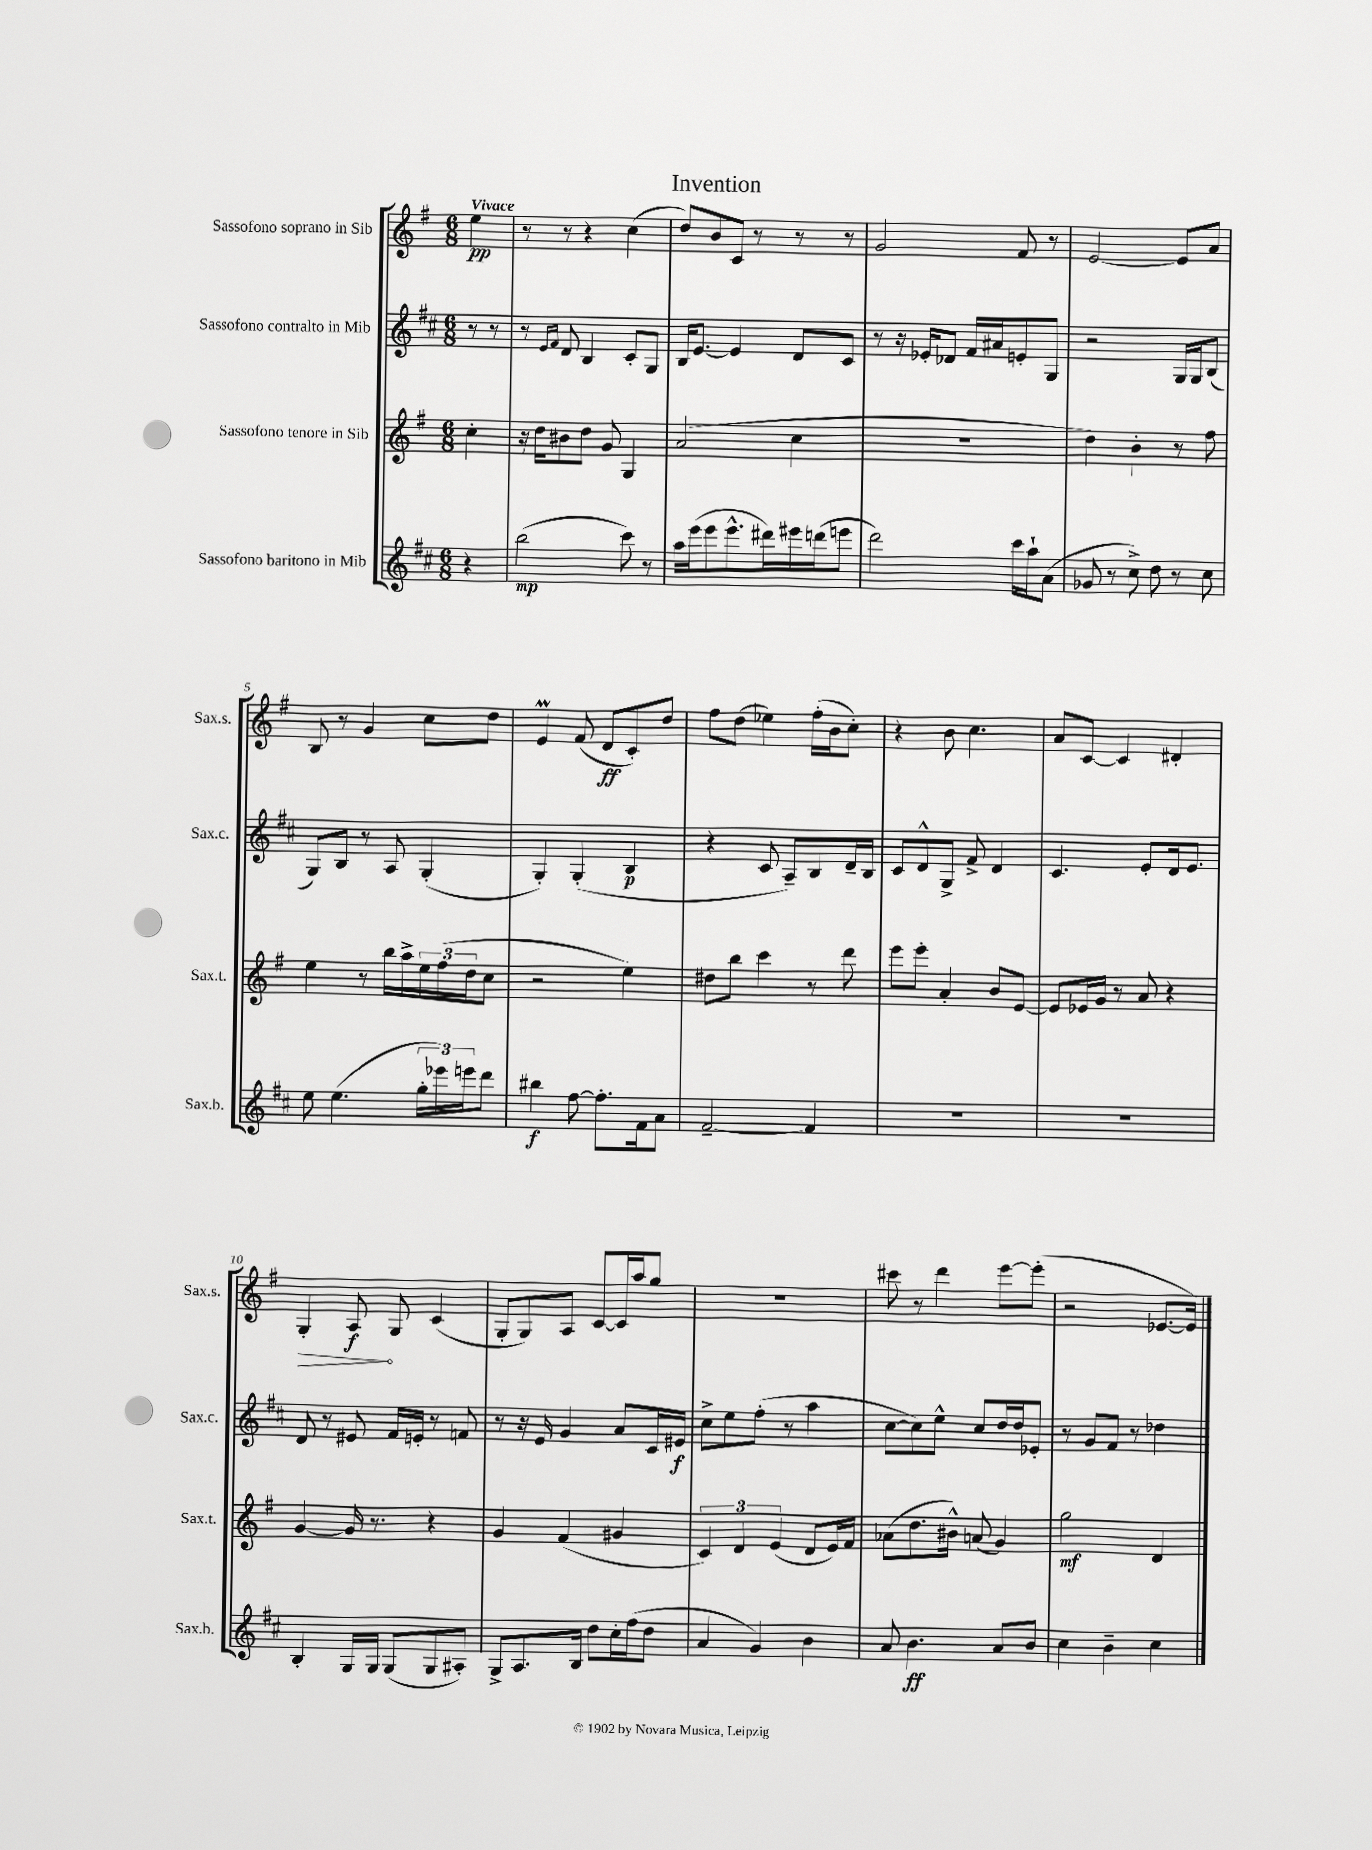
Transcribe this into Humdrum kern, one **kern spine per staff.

**kern	**dynam	**kern	**dynam	**kern	**dynam	**kern	**dynam
*part4	*part4	*part3	*part3	*part2	*part2	*part1	*part1
*staff4	*staff4	*staff3	*staff3	*staff2	*staff2	*staff1	*staff1
*I"Sassofono baritono in Mib	*	*I"Sassofono tenore in Sib	*	*I"Sassofono contralto in Mib	*	*I"Sassofono soprano in Sib	*
*I'Sax.b.	*	*I'Sax.t.	*	*I'Sax.c.	*	*I'Sax.s.	*
*clefG2	*	*clefG2	*	*clefG2	*	*clefG2	*
*k[f#c#]	*	*k[f#]	*	*k[f#c#]	*	*k[f#]	*
*M6/8	*	*M6/8	*	*M6/8	*	*M6/8	*
=	=	=	=	=	=	=	=
!	!	!	!	!	!	!LO:TX:a:B:t=Vivace	!
4r	.	4cc'\	.	8r	.	4ee\	pp
.	.	.	.	8r	.	.	.
=1	=1	=1	=1	=1	=1	=1	=1
(2bb\	mp	16r	.	8r	.	8r	.
.	.	16dd\KL	.	.	.	.	.
.	.	.	.	16qqe/LL	.	.	.
.	.	.	.	16qqf#/JJ	.	.	.
.	.	8b#X\	.	8d/	.	8r	.
.	.	8dd\J	.	4B/	.	4r	.
.	.	8g/	.	.	.	.	.
8ccc#\)	.	4G/	.	8c#'/L	.	(4cc\	.
8r	.	.	.	8G/J	.	.	.
=2	=2	=2	=2	=2	=2	=2	=2
16aa\LL	.	(2a/	.	16B/KL	.	8dd/L)	.
(16eee\J	.	.	.	[8.e/J	.	.	.
8eee\	.	.	.	.	.	8b/	.
8.eee^^\	.	.	.	4e/]	.	8c/J	.
.	.	.	.	.	.	8r	.
16ddd#X\L)	.	.	.	.	.	.	.
16eee#X\	.	4cc\	.	8d/L	.	8r	.
(16dddn\J	.	.	.	.	.	.	.
8eeen\J	.	.	.	8c#/J	.	8r	.
=3	=3	=3	=3	=3	=3	=3	=3
2ddd\)	.	2.r	.	8r	.	2g/	.
.	.	.	.	16r	.	.	.
.	.	.	.	16e-X'/KL	.	.	.
.	.	.	.	8d-X/J	.	.	.
.	.	.	.	16f#/LL	.	.	.
.	.	.	.	16a#X/J	.	.	.
16ccc#\LL	.	.	.	8en'/	.	8f#/	.
16aa`\J	.	.	.	.	.	.	.
(8a\J	.	.	.	8G/J	.	8r	.
=4	=4	=4	=4	=4	=4	=4	=4
8g-X/	.	4dd\)	.	2r	.	[2e/	.
8r	.	.	.	.	.	.	.
8cc#^\)	.	4b'\	.	.	.	.	.
8dd\	.	.	.	.	.	.	.
8r	.	8r	.	16G/LL	.	8e/L]	.
.	.	.	.	16G/J	.	.	.
8cc#\	.	8ff#\	.	(8B/J	.	8a/J	.
!!LO:LB:g=z
=5	=5	=5	=5	=5	=5	=5	=5
8ee\	.	4ee\	.	8G/L)	.	8B/	.
(4.ee\	.	.	.	8B/J	.	8r	.
.	.	8r	.	8r	.	4g/	.
.	.	16bb\LL	.	8A/	.	.	.
.	.	16aa^\	.	.	.	.	.
24gg'\LL	.	24ee\	.	(4G'/	.	8cc\L	.
24eee-X\)	.	(24ff#\	.	.	.	.	.
24eeen\J	.	24dd\J	.	.	.	.	.
8ddd\J	.	8cc\J	.	.	.	8dd\J	.
=6	=6	=6	=6	=6	=6	=6	=6
4bb#X\	f	2r	.	4G'/)	.	4eM/	.
[8ff#\	.	.	.	(4G'/	.	(8f#/	.
8.ff#'\L]	.	.	.	.	.	8d/L	ff
.	.	4ee\)	.	4B/	p	8c'/)	.
16f#\k	.	.	.	.	.	.	.
8a\J	.	.	.	.	.	8dd/J	.
=7	=7	=7	=7	=7	=7	=7	=7
[2f#~/	.	8dd#X\L	.	4r	.	8ff#\L	.
.	.	8bb\J	.	.	.	(8dd\J	.
.	.	4ccc\	.	8c#/	.	4ee-X\)	.
.	.	.	.	8A~/L)	.	.	.
4f#/]	.	8r	.	8B/	.	(16ff#'\LL	.
.	.	.	.	.	.	16b\J	.
.	.	8ddd\	.	16d~/L	.	8cc'\J)	.
.	.	.	.	16B/JJ	.	.	.
=8	=8	=8	=8	=8	=8	=8	=8
2.r	.	8eee\L	.	8c#/L	.	4r	.
.	.	8eee'\J	.	8d^^/	.	.	.
.	.	4a'/	.	8G^/J	.	8b\	.
.	.	.	.	8f#^/	.	4.cc\	.
.	.	8b/L	.	4d/	.	.	.
.	.	[8e/J	.	.	.	.	.
=9	=9	=9	=9	=9	=9	=9	=9
2.r	.	8e/L]	.	4.c#/	.	8a/L	.
.	.	16e-X/L	.	.	.	[8c/J	.
.	.	16g/JJ	.	.	.	.	.
.	.	8r	.	.	.	4c/]	.
.	.	8a/	.	8e'/L	.	.	.
.	.	4r	.	16d/k	.	4d#X'/	.
.	.	.	.	8.e/J	.	.	.
!!LO:LB:g=z
=10	=10	=10	=10	=10	=10	=10	=10
!	!	!	!	!	!	!	!LO:HP:b
4B'/	.	[4g/	.	8d/	.	4G'/	>
.	.	.	.	8r	.	.	.
16G/LL	.	16g/]	.	8e#X/	.	8A/	f
16G/JJ	.	8.r	.	.	.	.	.
(8G/L	.	.	.	16f#/LL	.	8G/	]
.	.	.	.	16en'/JJ	.	.	.
8G/	.	4r	.	8r	.	(4c/	.
8A#X'/J)	.	.	.	8fn/	.	.	.
=11	=11	=11	=11	=11	=11	=11	=11
8G^/L	.	4g/	.	8r	.	8G'/L	.
8.A/	.	.	.	16r	.	8G/)	.
.	.	.	.	16e/	.	.	.
.	.	(4f#/	.	4g/	.	8A/J	.
16B/Jk	.	.	.	.	.	.	.
8dd\L	.	.	.	.	.	[8c/L	.
16cc#'\L	.	4g#X/	.	8a/L	.	16c/L]	.
(16ff#\J	.	.	.	.	.	16aa/J	.
8dd\J	.	.	.	16c#/L	.	8gg/J	.
.	.	.	.	16e#X/JJ	f	.	.
=12	=12	=12	=12	=12	=12	=12	=12
4a/	.	6c/)	.	8cc#^\L	.	2.r	.
.	.	.	.	8ee\	.	.	.
.	.	6d/	.	.	.	.	.
4g/)	.	.	.	(8ff#'\J	.	.	.
.	.	(6e/	.	.	.	.	.
.	.	.	.	8r	.	.	.
4b\	.	8d/L	.	4aa\	.	.	.
.	.	16e/L)	.	.	.	.	.
.	.	16f#/JJ	.	.	.	.	.
=13	=13	=13	=13	=13	=13	=13	=13
8a/	.	(8a-X\L	.	[8cc#\L	.	8ccc#X\	.
4.b\	ff	8.dd\	.	8cc#\])	.	8r	.
.	.	.	.	8ee^^\J	.	4ddd\	.
.	.	16b#X^^\Jk)	.	.	.	.	.
.	.	(8an/	.	8cc#/L	.	.	.
8a/L	.	4g/)	.	16dd/L	.	[8eee\L	.
.	.	.	.	16dd/J	.	.	.
8b/J	.	.	.	8e-X'/J	.	(8eee'\J]	.
=14	=14	=14	=14	=14	=14	=14	=14
4cc#\	.	2gg\	mf	8r	.	2r	.
.	.	.	.	8g/L	.	.	.
4b~\	.	.	.	8f#/J	.	.	.
.	.	.	.	8r	.	.	.
4cc#\	.	4d/	.	4dd-X\	.	[8.e-X/L	.
.	.	.	.	.	.	16e-/Jk])	.
==	==	==	==	==	==	==	==
*-	*-	*-	*-	*-	*-	*-	*-
